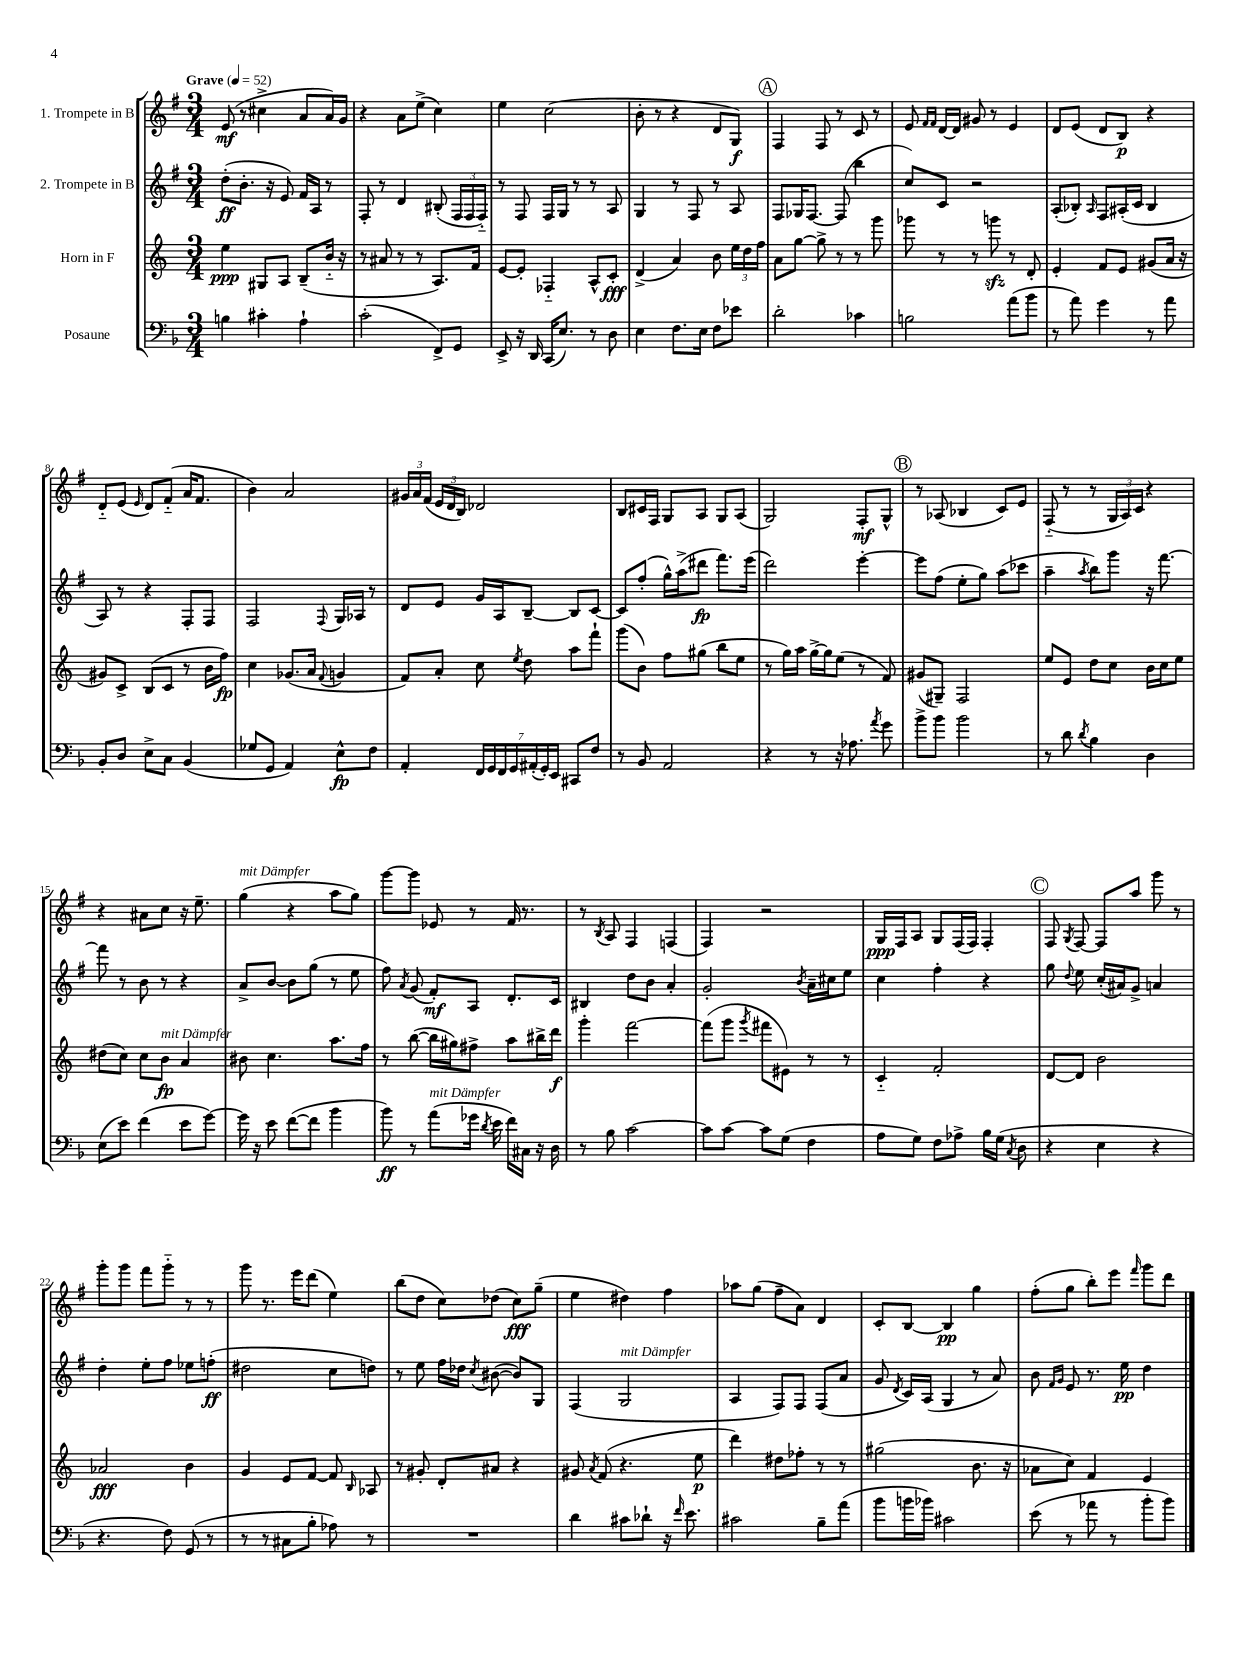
<<
\new StaffGroup <<
\new Staff = "s0" \with { instrumentName = "1. Trompete in B" } {
    \clef treble \key g \major \numericTimeSignature \time 3/4 \tempo "Grave" 4 = 52
    \autoBeamOff e'8\mf( r8 cis''4-> a'8[ a'16) g'16] |
    r4 a'8[ e''8]->( c''4) |
    e''4 c''2( |
    b'8-. r8 r4 d'8[ g8]\f) |
    \mark \markup { \circle "A" } fis4 fis8 r8 c'8 r8 |
    e'8 \grace { fis'16[ fis'16] } d'16[~ d'16] gis'8 r8 e'4 |
    d'8[ e'8]( d'8[ b8]\p) r4 |
    d'8[-_ e'8]( \grace { e'16 } d'8[) fis'8]-_( a'16[ fis'8.] |
    b'4) a'2 |
    \tuplet 3/2 { gis'16[ a'16 fis'16]( } \tuplet 3/2 { e'16[ d'16 b16]) } des'2 |
    b8[ cis'16 fis16] g8[ a8] g8[ a8]( |
    g2) fis8[-.\mf g8]-^ |
    \mark \markup { \circle "B" } r8 aes8( bes4 c'8[) e'8] |
    fis8-_( r8 r8 \tuplet 3/2 { g16[ a16) c'16] } r4 |
    r4 ais'8[ c''8] r16 e''8.-- |
    g''4^\markup { \italic "mit Dämpfer" }( r4 a''8[ g''8]) |
    g'''8[~ g'''8] ees'8 r8 fis'16 r8. |
    r8 \acciaccatura { b8 } a8 fis4 f4( |
    fis4) r2 |
    g16[\ppp fis16 a8] g8[ fis16( fis16]) fis4-. |
    \mark \markup { \circle "C" } fis8 \acciaccatura { g8 } fis8~ fis8[ a''8] g'''8 r8 |
    g'''8[-. g'''8] fis'''8[ g'''8]-_ r8 r8 |
    g'''8 r8. e'''16[ d'''8]( e''4) |
    b''8[( d''8] c''8[) des''8]( c''8[\fff) g''8]--( |
    e''4 dis''4) fis''4 |
    aes''8[ g''8]( fis''8[-- a'8]) d'4 |
    c'8[-. b8]~ b4\pp g''4 |
    fis''8[-.( g''8] b''8[-.) e'''8] \grace { fis'''16 } g'''8[ d'''8] \bar "|." |
}
\new Staff = "s1" \with { instrumentName = "2. Trompete in B" } {
    \clef treble \key g \major \numericTimeSignature \time 3/4
    \autoBeamOff d''8[-.\ff( b'8.]-. r16 e'8) fis'16[ a16] r8 |
    fis8-. r8 d'4 bis8-.( \tuplet 3/2 { fis16[ fis16 fis16]-_) } |
    r8 fis8 fis16[ g16] r8 r8 a8 |
    g4 r8 fis8 r8 a8 |
    \mark \markup { \circle "A" } fis8[ ges16 fis8.]~ fis8( b''4 |
    c''8[) c'8] r2 |
    a8[-.( bes8]-.) \grace { a16 } fis8[ ais16-.( c'16] bes4 |
    a8) r8 r4 fis8[-. fis8] |
    fis2 \appoggiatura { fis8 } g16[ aes16] r8 |
    d'8[ e'8] g'16[ a16 b8]~-- b8[ c'8]~ |
    c'8[ fis''8]-.( g''16[-^) a''16->( dis'''8]\fp fis'''8.[) e'''16]( |
    d'''2) e'''4~-. |
    \mark \markup { \circle "B" } e'''8[ fis''8]( e''8[-. g''8]) a''8[( ces'''8] |
    a''4-- \acciaccatura { a''8 } b''8[) g'''8] r16 fis'''8.~ |
    fis'''8 r8 b'8 r8 r4 |
    a'8[-> b'8]~ b'8[ g''8]( r8 e''8 |
    fis''8) \acciaccatura { a'8 } g'8( fis'8[-.\mf) a8] d'8.[-. c'16] |
    bis4 d''8[ b'8] a'4-. |
    g'2-. \acciaccatura { b'8 } a'16[-- cis''16 e''8] |
    c''4 fis''4-. r4 |
    \mark \markup { \circle "C" } g''8 \appoggiatura { d''8 } e''8 c''16[-.( ais'16) g'8]-> a'4 |
    d''4-. e''8[-. fis''8] ees''8[ f''8]-.\ff( |
    dis''2 c''8[ d''8]) |
    r8 e''8 fis''16[ des''16] \acciaccatura { c''8 } bis'8~( bis'8[) g8] |
    fis4( g2^\markup { \italic "mit Dämpfer" } |
    a4 fis8[) fis8] fis8[( a'8] |
    g'8 \acciaccatura { d'8 } c'16[) a16]( g4 r8 a'8) |
    b'8 \grace { fis'16[ g'16] } e'8 r8. e''16\pp d''4 \bar "|." |
}
\new Staff = "s2" \with { instrumentName = "Horn in F" } {
    \clef treble \key c \major \numericTimeSignature \time 3/4
    \autoBeamOff e''4\ppp gis8[ a8] b8[--( b'16]-_ r16 |
    r8 ais'8 r8 r8 a8.[) f'16] |
    e'8[~ e'8]-. fes4-_ a8[-^ c'8]-.\fff |
    d'4->( a'4) b'8 \tuplet 3/2 { e''16[ d''16 f''16] } |
    \mark \markup { \circle "A" } a'8[ g''8]~ g''8-> r8 r8 g'''8 |
    ges'''8 r8 r8 g'''8\sfz r8 d'8-. |
    e'4-. f'8[ e'8] gis'8[( a'16] r16 |
    gis'8[) c'8]-> b8[( c'8] r8 b'16[ f''16]\fp) |
    c''4 ges'8.[( a'16] \appoggiatura { f'8 } g'4 |
    f'8[) a'8]-. c''8 \acciaccatura { e''8 } d''8 a''8[ f'''8]-! |
    g'''8[( b'8]) f''8[ gis''8]( b''8[ e''8] |
    r8 g''16[) a''16] g''16[~-> g''16 e''8]( r8 f'8) |
    \mark \markup { \circle "B" } gis'8[( gis8]--) f2 |
    e''8[ e'8] d''8[ c''8] b'16[ c''16 e''8] |
    dis''8[( c''8]) c''8[ b'8]\fp^\markup { \italic "mit Dämpfer" } a'4 |
    bis'8 c''4. a''8.[ f''16] |
    r8 b''8~( b''16[ gis''16) fis''8]-> a''8[ bis''16-> d'''16]\f |
    g'''4-. f'''2~ |
    f'''8[( g'''8] \acciaccatura { g'''8 } fis'''8[ eis'8]) r8 r8 |
    c'4-_ f'2-. |
    \mark \markup { \circle "C" } d'8[~ d'8] b'2 |
    aes'2\fff b'4 |
    g'4 e'8[ f'8]~ f'8 \grace { b16 } aes8 |
    r8 gis'8-. d'8[-. ais'8] r4 |
    gis'8 \acciaccatura { a'8 } f'8( r4. e''8\p |
    d'''4) dis''8[ fes''8]-. r8 r8 |
    gis''2( b'8. r16 |
    aes'8[ c''8]) f'4 e'4 \bar "|." |
}
\new Staff = "s3" \with { instrumentName = "Posaune" } {
    \clef bass \key f \major \numericTimeSignature \time 3/4
    \autoBeamOff b4 cis'4-. a4-! |
    c'2-.( f,8[->) g,8] |
    e,8-> r16 d,16 c,16[( e8.]) r8 d8 |
    e4 f8.[ e16] f8[ ees'8] |
    \mark \markup { \circle "A" } d'2-. ces'4 |
    b2 a'8[( bes'8] |
    r8 a'8) g'4 r8 a'8 |
    bes,8[-. d8] e8[-> c8] bes,4( |
    ges8[ g,8] a,4) e8[-^\fp f8] |
    a,4-. \tuplet 7/4 { f,16[ g,16 f,16 g,16 ais,16-.( g,16-.) e,16] } cis,8[ f8] |
    r8 bes,8 a,2 |
    r4 r8 r16 aes8. \acciaccatura { a'8 } g'8 |
    \mark \markup { \circle "B" } bes'8[-> bes'8] bes'2 |
    r8 d'8 \acciaccatura { d'8 } bes4 d4 |
    e8[( e'8]) f'4( e'8[ g'8]~) |
    g'16 r16 e'8 f'8[~( f'8] bes'4 |
    bes'8\ff) r8 a'8[^\markup { \italic "mit Dämpfer" }( ges'16] \acciaccatura { d'8 } e'16 f'16[) cis16] r16 d16 |
    r8 bes8 c'2~ |
    c'8[ c'8]~ c'8[ g8]( f4 |
    a8[ g8]) f8[ aes8]-> bes16[ g16]( \acciaccatura { c8 } d8 |
    \mark \markup { \circle "C" } r4 e4 r4 |
    r4. f8) g,8( r8 |
    r8 r8 cis8[ bes8]-. aes8) r8 |
    R2. |
    d'4 cis'8[ des'8]-! r16 \grace { f'16 } e'8. |
    cis'2 bes8[-- a'8]( |
    bes'8[ b'16 bes'16]) cis'2 |
    e'8( r8 aes'8 r8 bes'8[-. bes'8]) \bar "|." |
}
>>
>>
